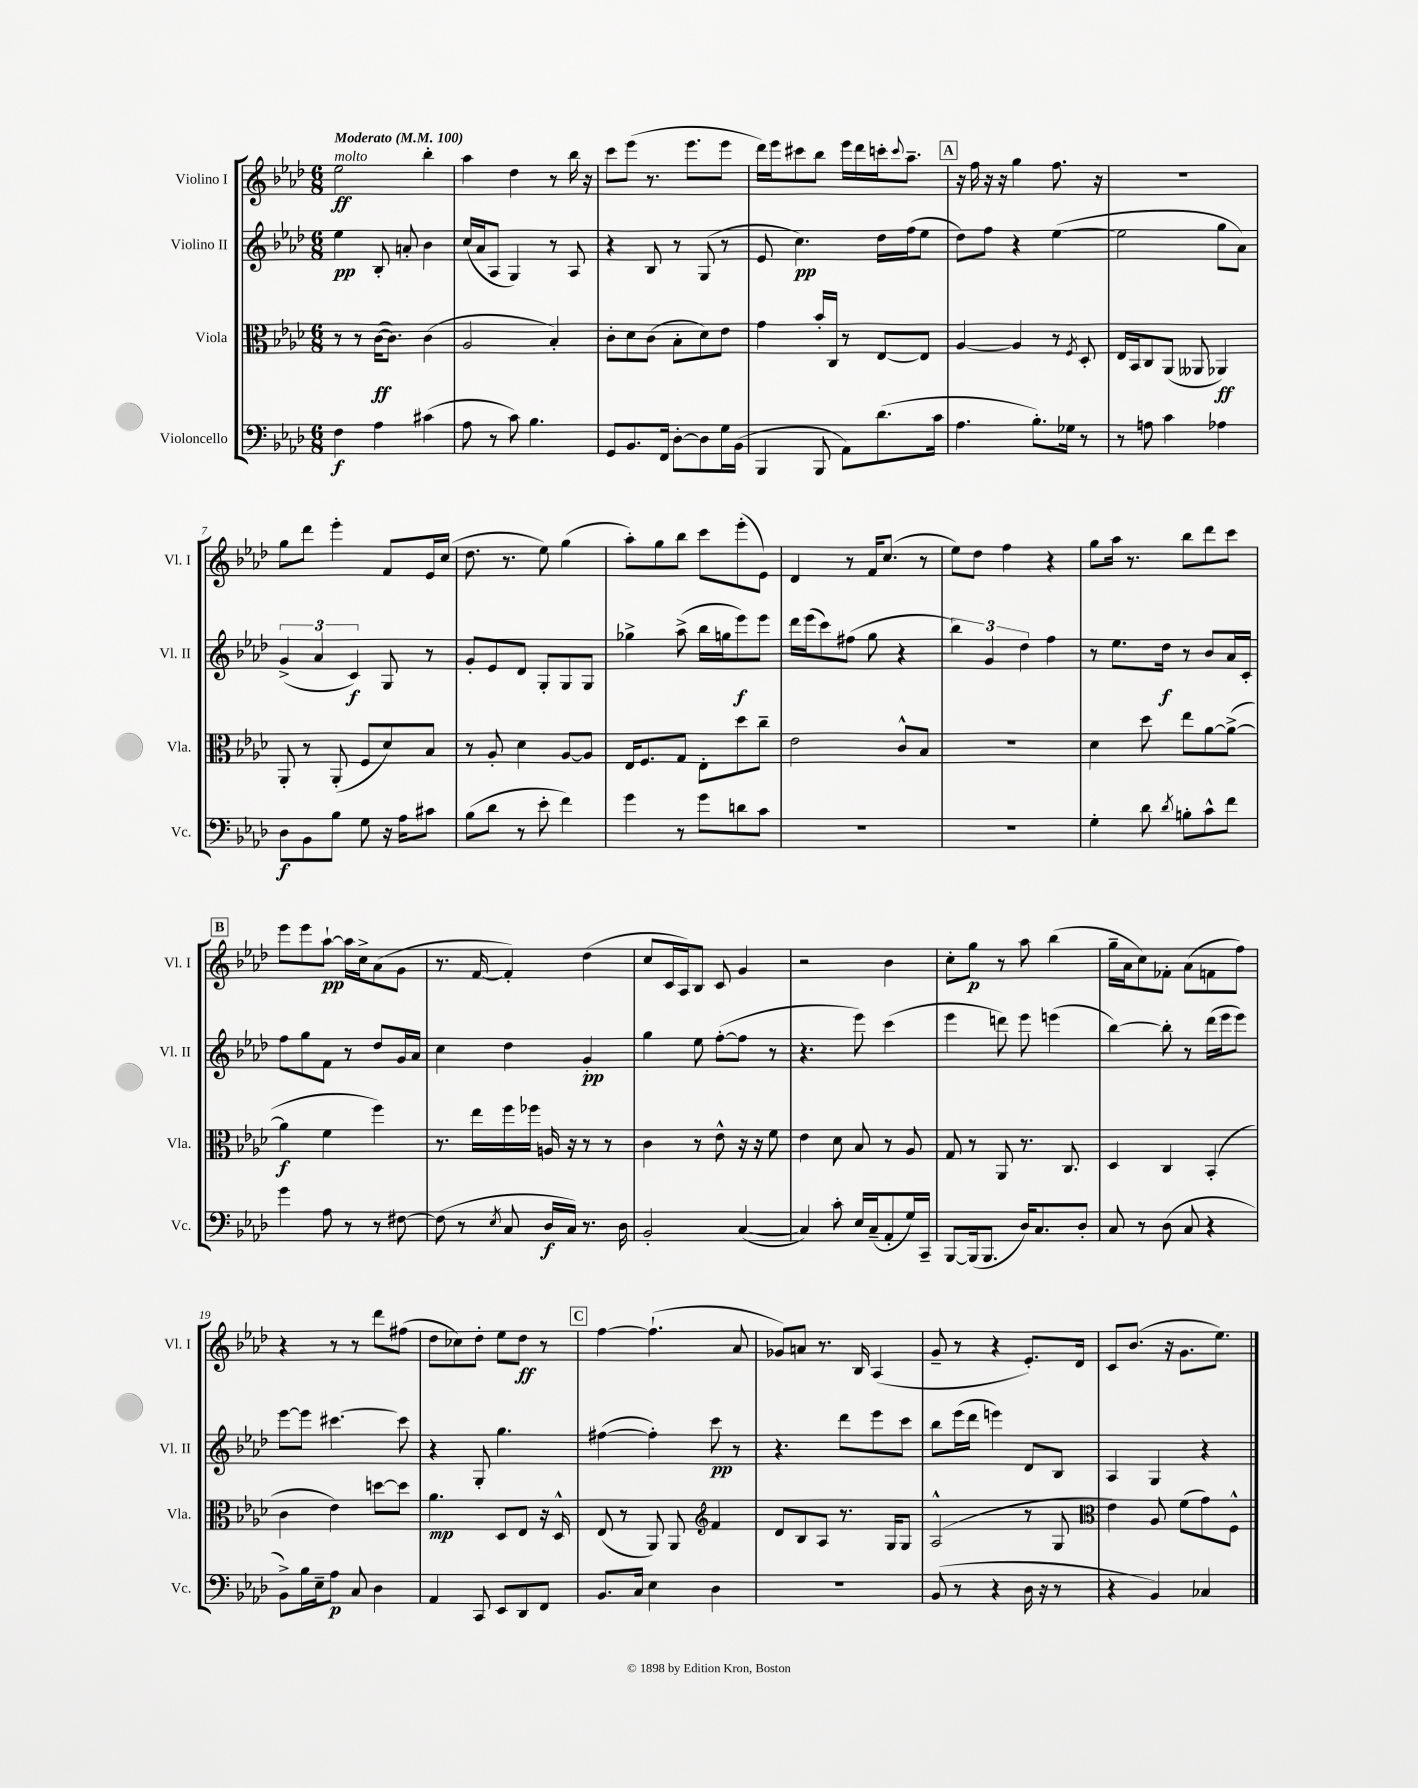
<<
\new StaffGroup <<
\new Staff = "s0" \with { instrumentName = "Violino I" shortInstrumentName = "Vl. I" } {
    \clef treble \key aes \major \numericTimeSignature \time 6/8 \tempo "Moderato" 4 = 100
    ees''2\ff^\markup { \italic "molto" } bes''4-. |
    aes''4 des''4 r8 bes''16 r16 |
    c'''8 ees'''8( r8. ees'''8. ees'''8 |
    des'''16) ees'''16 cis'''8 bes''8 ees'''16 des'''16 c'''16-. \appoggiatura { c'''8 } aes''8.-- |
    \mark \markup { \box "A" } r16 f''16 r16 r16 g''4 f''8. r16 |
    R2. |
    g''8 des'''8 ees'''4-. f'8 ees'16 c''16( |
    des''8. r8. ees''8) g''4( |
    aes''8-.) g''8 bes''8 c'''8 ees'''8-.( ees'8) |
    des'4 r8 f'16 c''8.( r8 |
    ees''8) des''8 f''4 r4 |
    g''8 aes''16 r8. bes''8 des'''8 c'''8 |
    \mark \markup { \box "B" } ees'''8 ees'''8 aes''8~-!\pp aes''16 c''16-> aes'8( g'8 |
    r8. f'16~ f'4-.) des''4( |
    c''8 c'16 aes16) bes8 c'8 g'4 |
    r2 bes'4 |
    c''8-. g''8\p r8 aes''8 bes''4( |
    g''16-- aes'16 c''8) fes'8-. aes'8( f'8 f''8) |
    r4 r8 r8 des'''8 fis''8( |
    des''8 ces''8) des''8-. ees''8 des''8\ff r8 |
    \mark \markup { \box "C" } f''4~ f''4.-!( aes'8 |
    ges'8) a'8 r8. bes16 aes4( |
    g'8-- r8 r4 ees'8.-.) des'16 |
    c'8 bes'8.( r16 g'8. ees''8.) \bar "|." |
}
\new Staff = "s1" \with { instrumentName = "Violino II" shortInstrumentName = "Vl. II" } {
    \clef treble \key aes \major \numericTimeSignature \time 6/8
    ees''4\pp bes8-. a'8-. bes'4 |
    c''16( aes'16 aes8 g4) r8 aes8 |
    r4 bes8 r8 g8( r8 |
    ees'8 c''4.\pp) des''16 f''16( ees''8 |
    \mark \markup { \box "A" } des''8) f''8 r4 ees''4~( |
    ees''2 g''8 aes'8) |
    \tuplet 3/2 { g'4->( aes'4 c'4\f) } g8 r8 |
    g'8-. ees'8 des'8 g8-. g8 g8 |
    ges''4-> aes''8->( bes''16 g''16 ees'''8\f) ees'''8 |
    des'''16 ees'''16( c'''8) fis''8( g''8 r4 |
    \tuplet 3/2 { bes''4) g'4 des''4 } f''4 |
    r8 ees''8. des''16\f r8 bes'8 aes'16 c'16-. |
    \mark \markup { \box "B" } f''8 g''8 f'8 r8 des''8 g'16 aes'16 |
    c''4 des''4 g'4-.\pp |
    g''4 ees''8 f''8~-.( f''8 r8 |
    r4. ees'''8) c'''4( |
    ees'''4 d'''8) ees'''8 e'''4( |
    bes''4~) bes''8-. r8 des'''16( ees'''16 ees'''8) |
    ees'''8~ ees'''8 cis'''4.~ cis'''8 |
    r4 g8-. g''4. |
    \mark \markup { \box "C" } fis''4~( fis''4-.) c'''8\pp r8 |
    r4. des'''8 ees'''8 c'''8 |
    bes''8 ees'''16( des'''16 e'''4) des'8 bes8 |
    aes4 g4 r4 \bar "|." |
}
\new Staff = "s2" \with { instrumentName = "Viola" shortInstrumentName = "Vla." } {
    \clef alto \key aes \major \numericTimeSignature \time 6/8
    r8 r8 c'16~\ff( c'8.) c'4( |
    aes2 bes4-.) |
    c'8-. des'8 c'8( bes8-. des'8) ees'8 |
    g'4 bes'16-. c16 r8 ees8~ ees8 |
    \mark \markup { \box "A" } aes4~ aes4 r8 \acciaccatura { f8 } des8-. |
    ees16 bes,16 c8 aes,8( aeses,8 aes,4\ff) |
    aes,8-. r8 aes,8-.( f8 des'8) bes8 |
    r8 aes8-. des'4 aes8~ aes8 |
    ees16 f8. g8 ees8-. des''8 c''8-- |
    ees'2 c'8-^ bes8 |
    R2. |
    des'4 des''8 ees''8 aes'8~ aes'8~->( |
    \mark \markup { \box "B" } aes'4\f f'4 f''4) |
    r8. ees''16 f''16 fes''16 a16 r16 r8 r8 |
    c'4 r8 ees'8-^ r16 r16 f'8 |
    ees'4 des'8 bes8 r8 aes8 |
    g8 r8 aes,8 r8. c8. |
    des4 c4 bes,4-.( |
    c'4 ees'4) d''8~ d''8 |
    aes'4.\mp des8 ees8 r16 des16-^ |
    \mark \markup { \box "C" } ees8( r8 aes,8) aes,8 \clef treble f'4 |
    des'8 bes8 aes8 r8. g16 g8 |
    aes2-^( r8 g8 |
    \clef alto ees'4) aes8 f'8( g'8) f8-^ \bar "|." |
}
\new Staff = "s3" \with { instrumentName = "Violoncello" shortInstrumentName = "Vc." } {
    \clef bass \key aes \major \numericTimeSignature \time 6/8
    f4\f aes4 cis'4( |
    aes8 r8 c'8) bes4. |
    g,8 bes,8. f,16 des8~-. des8 g16 bes,16( |
    bes,,4 bes,,8 aes,8) des'8.( c'16 |
    \mark \markup { \box "A" } aes4. bes8.-.) ges16 r8 |
    r8 a8 c'4 aes4 |
    des8\f bes,8 bes8 g8 r16 aes16 cis'8 |
    bes8( des'8 r8 ees'8-. f'4) |
    g'4 r8 g'8 d'8 c'8 |
    R2. |
    R2. |
    g4-. des'8 \acciaccatura { des'8 } b8-. c'8-^ f'8 |
    \mark \markup { \box "B" } g'4 aes8 r8 r8 fis8~ |
    fis8( r8 \acciaccatura { ees8 } c8 des16\f c16) r8. des16 |
    bes,2-. c4~( |
    c4) c'8-. ees16 c16--( aes,8-. g16) c,16-- |
    bes,,8~ bes,,16( bes,,8. des16) c8. des8-. |
    c8 r8 des8( c8 r4 |
    bes,8->) bes16 ees16-- aes8\p c8 des4 |
    aes,4 c,8 ees,8 des,8 f,8 |
    \mark \markup { \box "C" } bes,8. c16 ees4 des4 |
    R2. |
    bes,8( r8 r4 des16 r16 r8 |
    r4 bes,4) ces4 \bar "|." |
}
>>
>>
